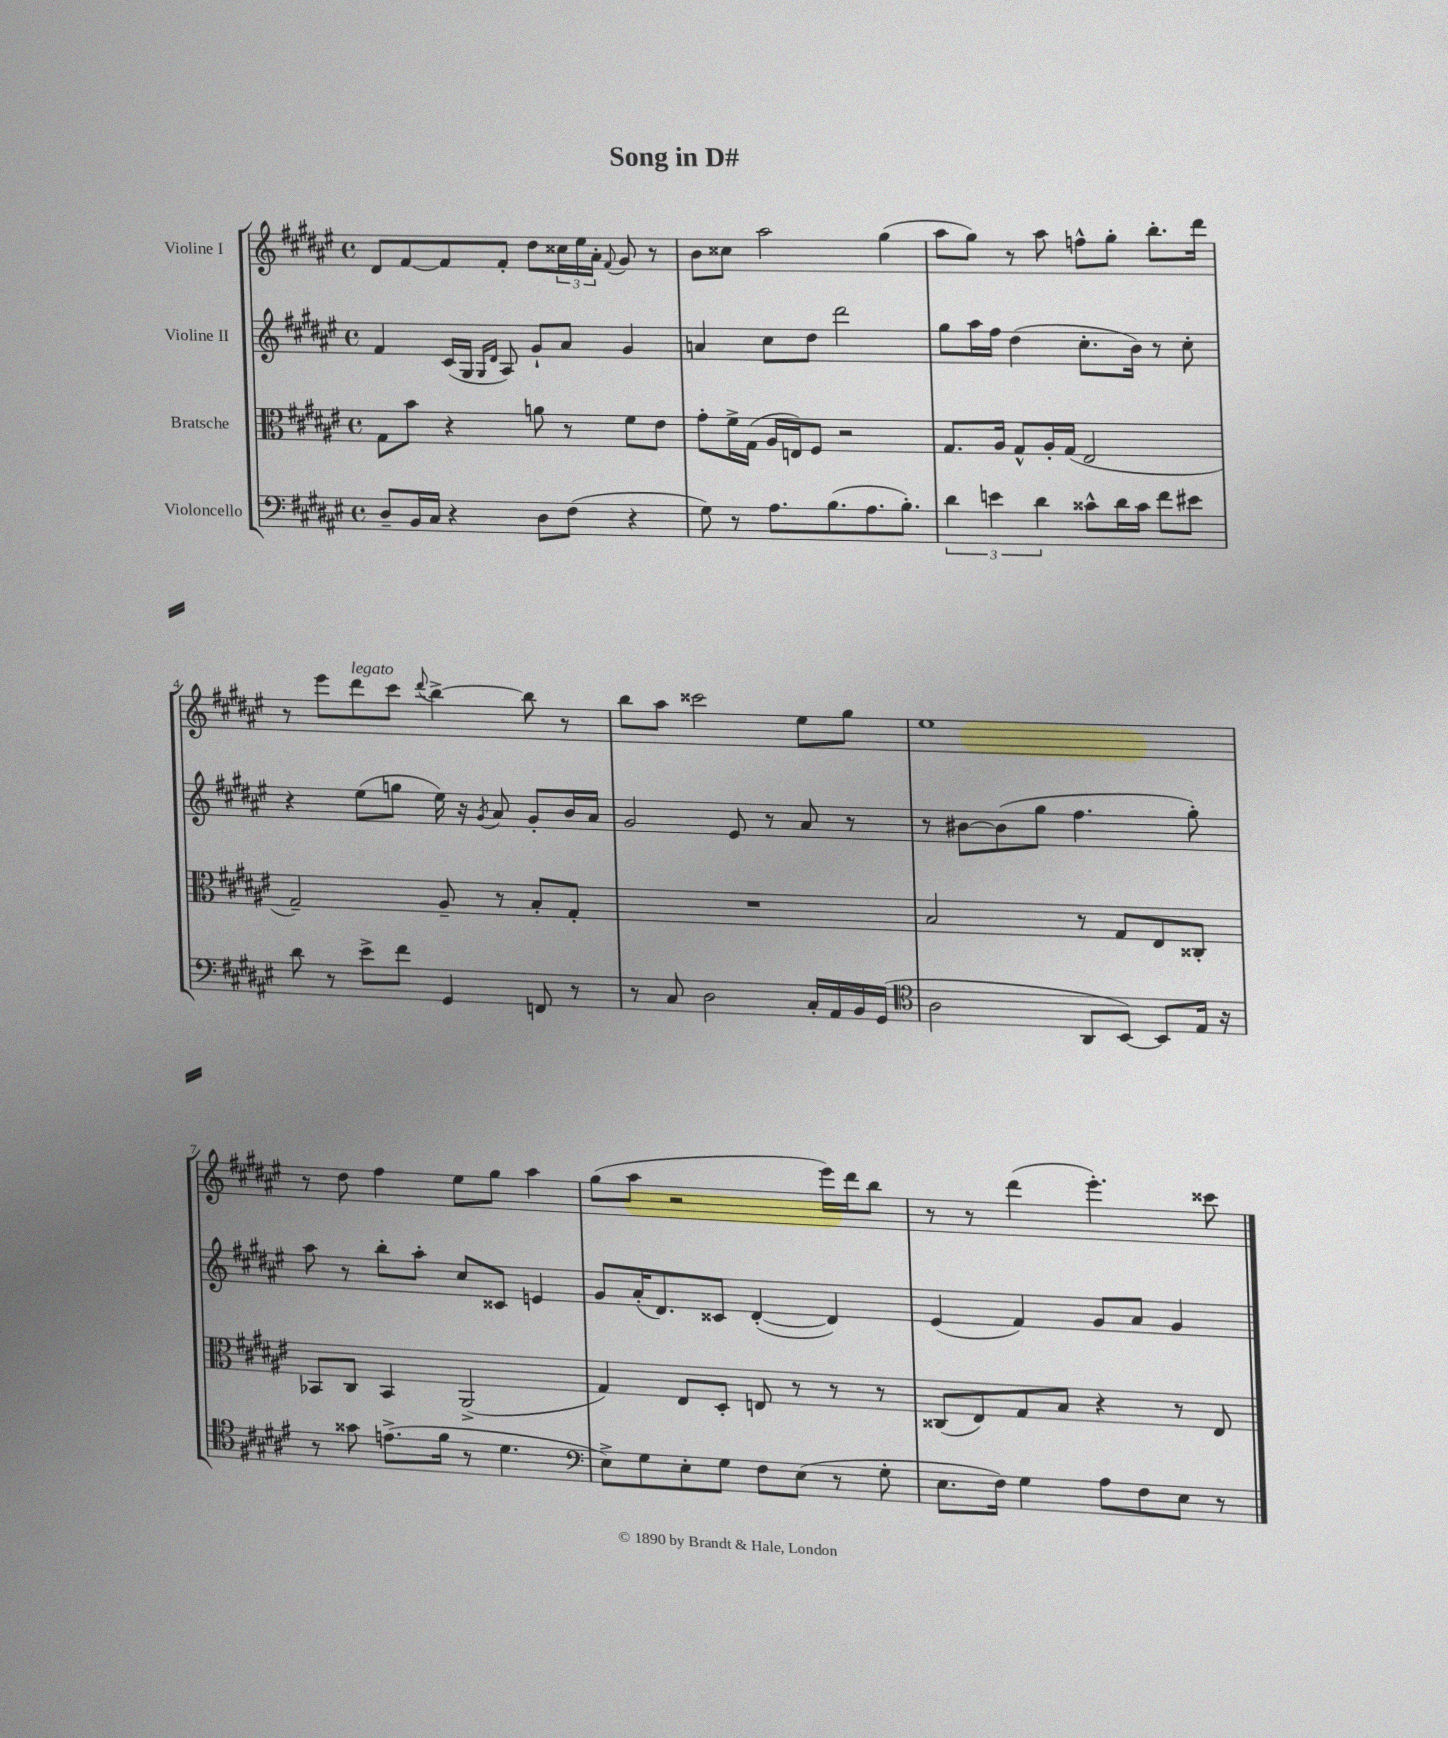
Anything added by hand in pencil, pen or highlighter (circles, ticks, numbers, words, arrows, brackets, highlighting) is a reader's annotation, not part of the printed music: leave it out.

**kern	**kern	**kern	**kern
*staff4	*staff3	*staff2	*staff1
*clefF4	*clefC3	*clefG2	*clefG2
*k[f#c#g#d#a#e#]	*k[f#c#g#d#a#e#]	*k[f#c#g#d#a#e#]	*k[f#c#g#d#a#e#]
*M4/4	*M4/4	*M4/4	*M4/4
*met(c)	*met(c)	*met(c)	*met(c)
8D#~/L	8G#\L	4f#/	8d#/L
16BB/L	8b\J	.	[8f#/
16C#/JJ	.	.	.
4r	4r	(16c#/LL	8f#/]
.	.	16G#/JJ	.
.	.	16qqG#/LL	.
.	.	16qqd#/JJ	.
.	.	8A#/)	8f#'/J
8D#\L	8a\	8g#`/L	8dd#\L
(8F#\J	8r	8a#/J	24cc##\L
.	.	.	24ee#\
.	.	.	24a#'\JJ
.	.	.	8qqf#/
4r	8f#\L	4g#/	8g#/
.	8e#\J	.	8r
=	=	=	=
8G#\)	8g#'\L	4a/	8b\L
8r	16f#^\L	.	8cc##\J
.	(16G#\JJ	.	.
8.A#\L	16A#/LL	8cc#\L	2aa#\
.	16E/J)	.	.
.	8F#/J	8dd#\J	.
(8.B\	.	.	.
.	2r	2ddd#\	.
8.A#\	.	.	.
.	.	.	(4gg#\
8.B'\J)	.	.	.
=	=	=	=
6d#\	8.G#/L	8gg#\L	8aa#\L
.	.	16aa#\L	8gg#\J)
6e\	.	.	.
.	16A#/Jk	16ff#\JJ	.
.	8G#^^/L	(4dd#\	8r
6d#\	.	.	.
.	16A#'/L	.	8aa#\
.	(16G#/JJ	.	.
8c##^^\L	2E#/	8.cc#'\L	8ff^^\L
16d#\L	.	.	8gg#'\J
16c##\JJ	.	16b\Jk)	.
8f#\L	.	8r	8.bb'\L
8e#\J	.	8cc#'\	.
.	.	.	16ddd#\Jk
=	=	=	=
8d#\	2G#~/)	4r	8r
8r	.	.	8eee#\L
8e#^\L	.	(8ee#\L	8ddd#\
8f#\J	.	8gg\J	8ccc#\J
.	.	.	8qqddd#/
4GG#/	8A#~/	16ee#\)	[4bb^\
.	.	16r	.
.	.	8qg#/	.
.	8r	8a#/	.
8FF/	8B'/L	8g#'/L	8bb\]
8r	8G#'/J	16b/L	8r
.	.	16a#/JJ	.
=	=	=	=
8r	1r	2g#/	8bb\L
8C#/	.	.	8aa#\J
2D#\	.	.	2ccc##\
.	.	8e#/	.
.	.	8r	.
16C#'/LL	.	8a#/	8ee#\L
16AA#/	.	.	.
16BB/	.	8r	8gg#\J
(16GG#/JJ	.	.	.
=	=	=	=
*clefC4	*	*	*
2A#\	2B/	8r	1ee#
.	.	[8b#\L	.
.	.	(8b#\]	.
.	.	8gg#\J	.
8AA#/L	8r	4.ff#\	.
[8BB/J)	8G#/L	.	.
8BB/]L	8E#/	.	.
16E#/Jk	8C##'/J	8gg#'\)	.
16r	.	.	.
=	=	=	=
8r	8BB-/L	8aa#\	8r
8g##\	8C#/J	8r	8dd#\
(8.e^\L	4BB-/	8bb'\L	4ff#\
.	.	8aa#'\J	.
16f#\Jk	.	.	.
8r	(2AA#^/	8cc#/L	8ee#\L
4.d#\	.	8c##/J	8gg#\J
.	.	4e/	4aa#\
=	=	=	=
*clefF4	*	*	*
8E#^\L)	4G#/)	8g#/L	(8gg#\L
8G#\	.	(16a#'/K	8aa#\J
.	.	8.d#/)	.
8E#'\	8E#/L	.	2r
8G#\J	8D#'/J	8c##/J	.
8F#\L	8E/	([4d#'/	.
(8E#\J	8r	.	.
8r	8r	4d#/])	16eee#\LL)
.	.	.	16ddd#\J
8G#'\	8r	.	8bb\J
=	=	=	=
8.E#\L	(8C##/L	(4e#/	8r
.	8E#/)	.	8r
16F#\Jk)	.	.	.
4G#\	8G#/	4f#/)	(4ddd#\
.	8B/J	.	.
8A#\L	4r	8g#/L	4.eee#'\)
8F#\	.	8a#/J	.
8E#\J	8r	4g#/	.
8r	8E#/	.	8ccc##\
==	==	==	==
*-	*-	*-	*-
